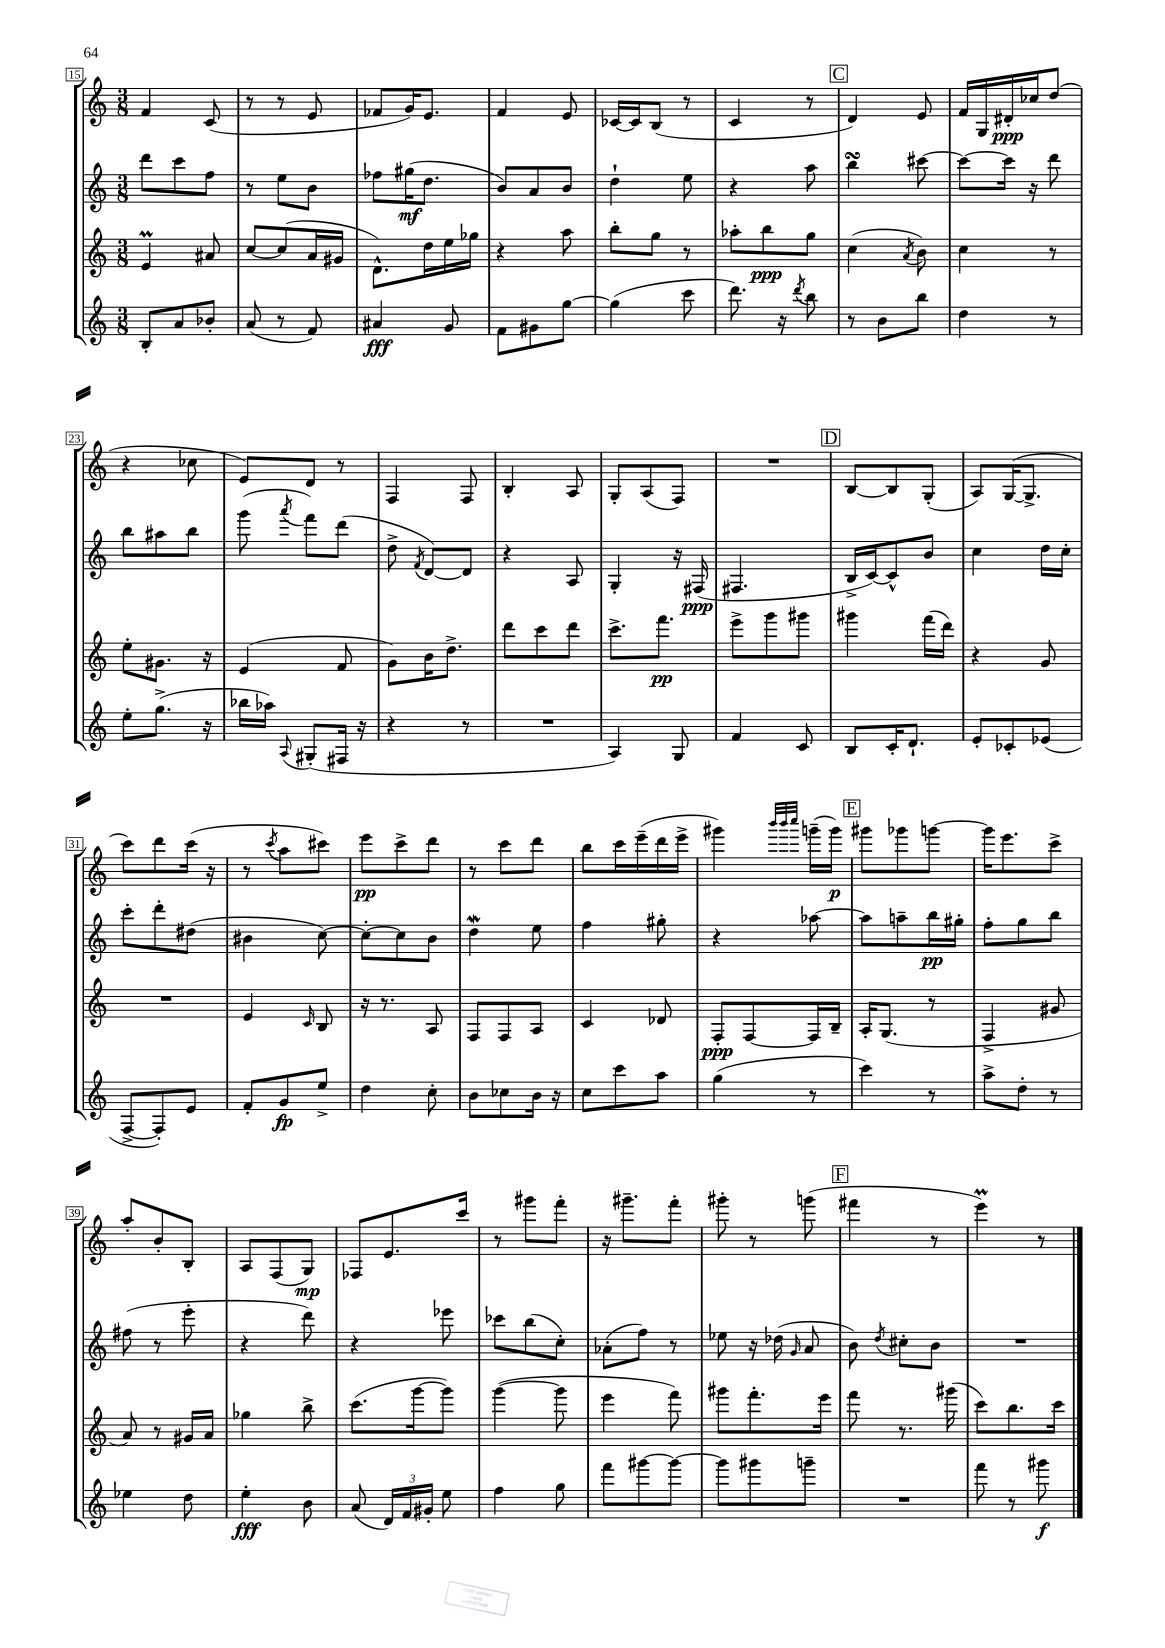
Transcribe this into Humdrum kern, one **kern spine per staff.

**kern	**kern	**kern	**kern
*staff4	*staff3	*staff2	*staff1
*clefG2	*clefG2	*clefG2	*clefG2
*k[]	*k[]	*k[]	*k[]
*M3/8	*M3/8	*M3/8	*M3/8
8B'/L	4e/	8ddd\L	4f/
8a/	.	8ccc\	.
8b-'/J	8a#/	8ff\J	(8c/
=	=	=	=
(8a/	[8cc/L	8r	8r
8r	(8cc/]	8ee\L	8r
8f/)	16a/L	8b\J	8e/
.	16g#/JJ	.	.
=	=	=	=
4a#/	8.d^^\L)	8ff-\L	8f-/L
.	.	(16gg#\K	16g/K)
.	16dd\L	8.dd\J	8.e/J
8g/	16ee\	.	.
.	16gg-\JJ	.	.
=	=	=	=
8f\L	4r	8b/L)	4f/
8g#\	.	8a/	.
[8gg\J	8aa\	8b/J	8e/
=	=	=	=
(4gg\]	8bb'\L	4dd`\	[16c-/LL
.	.	.	16c-/]J
.	8gg\J	.	(8B/J
8ccc\	8r	8ee\	8r
=	=	=	=
8.ddd\)	8aa-'\L	4r	4c/
.	8bb\	.	.
16r	.	.	.
8qddd/	.	.	.
8bb\	8gg\J	8aa\	8r
=	=	=	=
8r	(4cc\	4bb\	4d/)
8b\L	.	.	.
.	8qa/	.	.
8bb\J	8b\)	[8ccc#\	8e/
=	=	=	=
4dd\	4cc\	8ccc#\_L	16f/LL
.	.	.	16G/
.	.	16ccc#\]Jk	16d#'/
.	.	16r	16cc-/J
8r	8r	8ddd\	(8dd/J
=	=	=	=
8ee'\L	8ee'\L	8bb\L	4r
(8.gg^\J	8.g#\J	8aa#\	.
.	.	8bb\J	8cc-\
16r	16r	.	.
=	=	=	=
16bb-\LL	(4e/	(8ggg\	8e/L)
16aa-\JJ)	.	.	.
8qqA/	.	8qaaa/	.
(8G#'/L	.	8fff\L)	8d/J
16F#/Jk	8f/	(8ddd\J	8r
16r	.	.	.
=	=	=	=
4r	8g\L)	8dd^\	4F/
.	.	8qf/	.
.	16b\K	[8d/L)	.
.	8.dd^\J	.	.
8r	.	8d/]J	8F/
=	=	=	=
4.r	8ddd\L	4r	4B'/
.	8ccc\	.	.
.	8ddd\J	8A/	8A/
=	=	=	=
4A/)	8.ccc^\L	4G'/	8G'/L
.	.	.	(8A/
.	8.fff\J	.	.
8G/	.	16r	8F/J)
.	.	(16F#/	.
=	=	=	=
4f/	8eee^\L	4.F#/	4.r
.	8ggg\	.	.
8c/	8ggg#\J	.	.
=	=	=	=
8B/L	4ggg#\	16B^/LL	[8B/L
.	.	[16c/J)	.
16c'/K	.	8c^^/]	8B/]
8.d`/J	.	.	.
.	(16fff\LL	8b/J	(8G'/J
.	16ddd\JJ)	.	.
=	=	=	=
8e'/L	4r	4cc\	8A/L)
8c-'/	.	.	([16G/K
.	.	.	8.G^/]J
(8e-/J	8g/	16dd\LL	.
.	.	16cc'\JJ	.
=	=	=	=
[8F^/L	4.r	8ccc'\L	8ccc\L)
8F'/])	.	8ddd'\	8ddd\
8e/J	.	(8dd#\J	(16ccc\Jk
.	.	.	16r
=	=	=	=
8f'/L	4e/	4b#\	8r
.	.	.	8qccc/
8g/	.	.	8aa\L
.	16qqc/	.	.
8ee^/J	8B/	[8cc\)	8ccc#\J)
=	=	=	=
4dd\	16r	8cc'\_L	8eee\L
.	8.r	.	.
.	.	8cc\]	8ccc^\
8cc'\	8A/	8b\J	8ddd\J
=	=	=	=
8b\L	8F/L	4dd\	8r
8cc-\	8F/	.	8ccc\L
16b\Jk	8A/J	8ee\	8ddd\J
16r	.	.	.
=	=	=	=
8cc\L	4c/	4ff\	8bb\L
8ccc\	.	.	16ccc\L
.	.	.	(16eee~\
8aa\J	8d-/	8gg#'\	16ddd\
.	.	.	16eee^\JJ
=	=	=	=
(4gg\	8F'/L	4r	4ggg#\)
.	[8F/	.	.
.	.	.	32qqbbb/LLL
.	.	.	32qqbbb/
.	.	.	32qqcccc/JJJ
8r	16F/]L	[8aa-\	(16ggg~\LL
.	16B~/JJ	.	16ggg\JJ)
=	=	=	=
4ccc\)	16A'/LK	8aa-\]L	8ggg#\L
.	(8.G/J	.	.
.	.	8aa~\	8ggg-\
8r	8r	16bb\L	[8ggg\J
.	.	16gg#'\JJ	.
=	=	=	=
8aa^\L	4F^/	8ff'\L	16ggg\]LK
.	.	.	8.eee\
8dd'\J	.	8gg\	.
8r	8g#/	8bb\J	8ccc^\J
=	=	=	=
4ee-\	8a/)	(8ff#\	8aa'/L
.	8r	8r	8b'/
8dd\	16g#/LL	8eee'\	8B'/J
.	16a/JJ	.	.
=	=	=	=
4ee'\	4gg-\	4r	8A/L
.	.	.	(8F/
8b\	8bb^\	8ddd\)	8G/J)
=	=	=	=
(8a/	(8.ccc\L	4r	8F-/L
24d/LL)	.	.	8.e/
24f/	.	.	.
.	[16ggg\k	.	.
24g#'/JJ	.	.	.
8ee\	8ggg\]J)	8eee-\	.
.	.	.	16ccc/Jk
=	=	=	=
4ff\	([4ggg\	8ccc-\L	8r
.	.	(8bb\	8ggg#\L
8gg\	8ggg\]	8cc'\J)	8fff'\J
=	=	=	=
8fff\L	4eee\	(8a-'\L	16r
.	.	.	8.ggg#~\L
[8ggg#\	.	8ff\J)	.
8ggg#\_J	8fff\)	8r	8fff'\J
=	=	=	=
8ggg#\]L	8ggg#\L	8ee-\	8ggg#'\
8ggg#\	8.fff'\	16r	8r
.	.	(16dd-\	.
.	.	16qqg/	.
8ggg~\J	.	8a/	(8ggg\
.	16eee\Jk	.	.
=	=	=	=
4.r	8fff\	8b\)	4fff#\
.	.	8qdd/	.
.	8.r	8cc#'\L	.
.	.	8b\J	8r
.	(16ggg#\	.	.
=	=	=	=
8fff\	8ccc\L)	4.r	4eee\)
8r	8.bb\	.	.
8ggg#\	.	.	8r
.	16ccc\Jk	.	.
==	==	==	==
*-	*-	*-	*-
